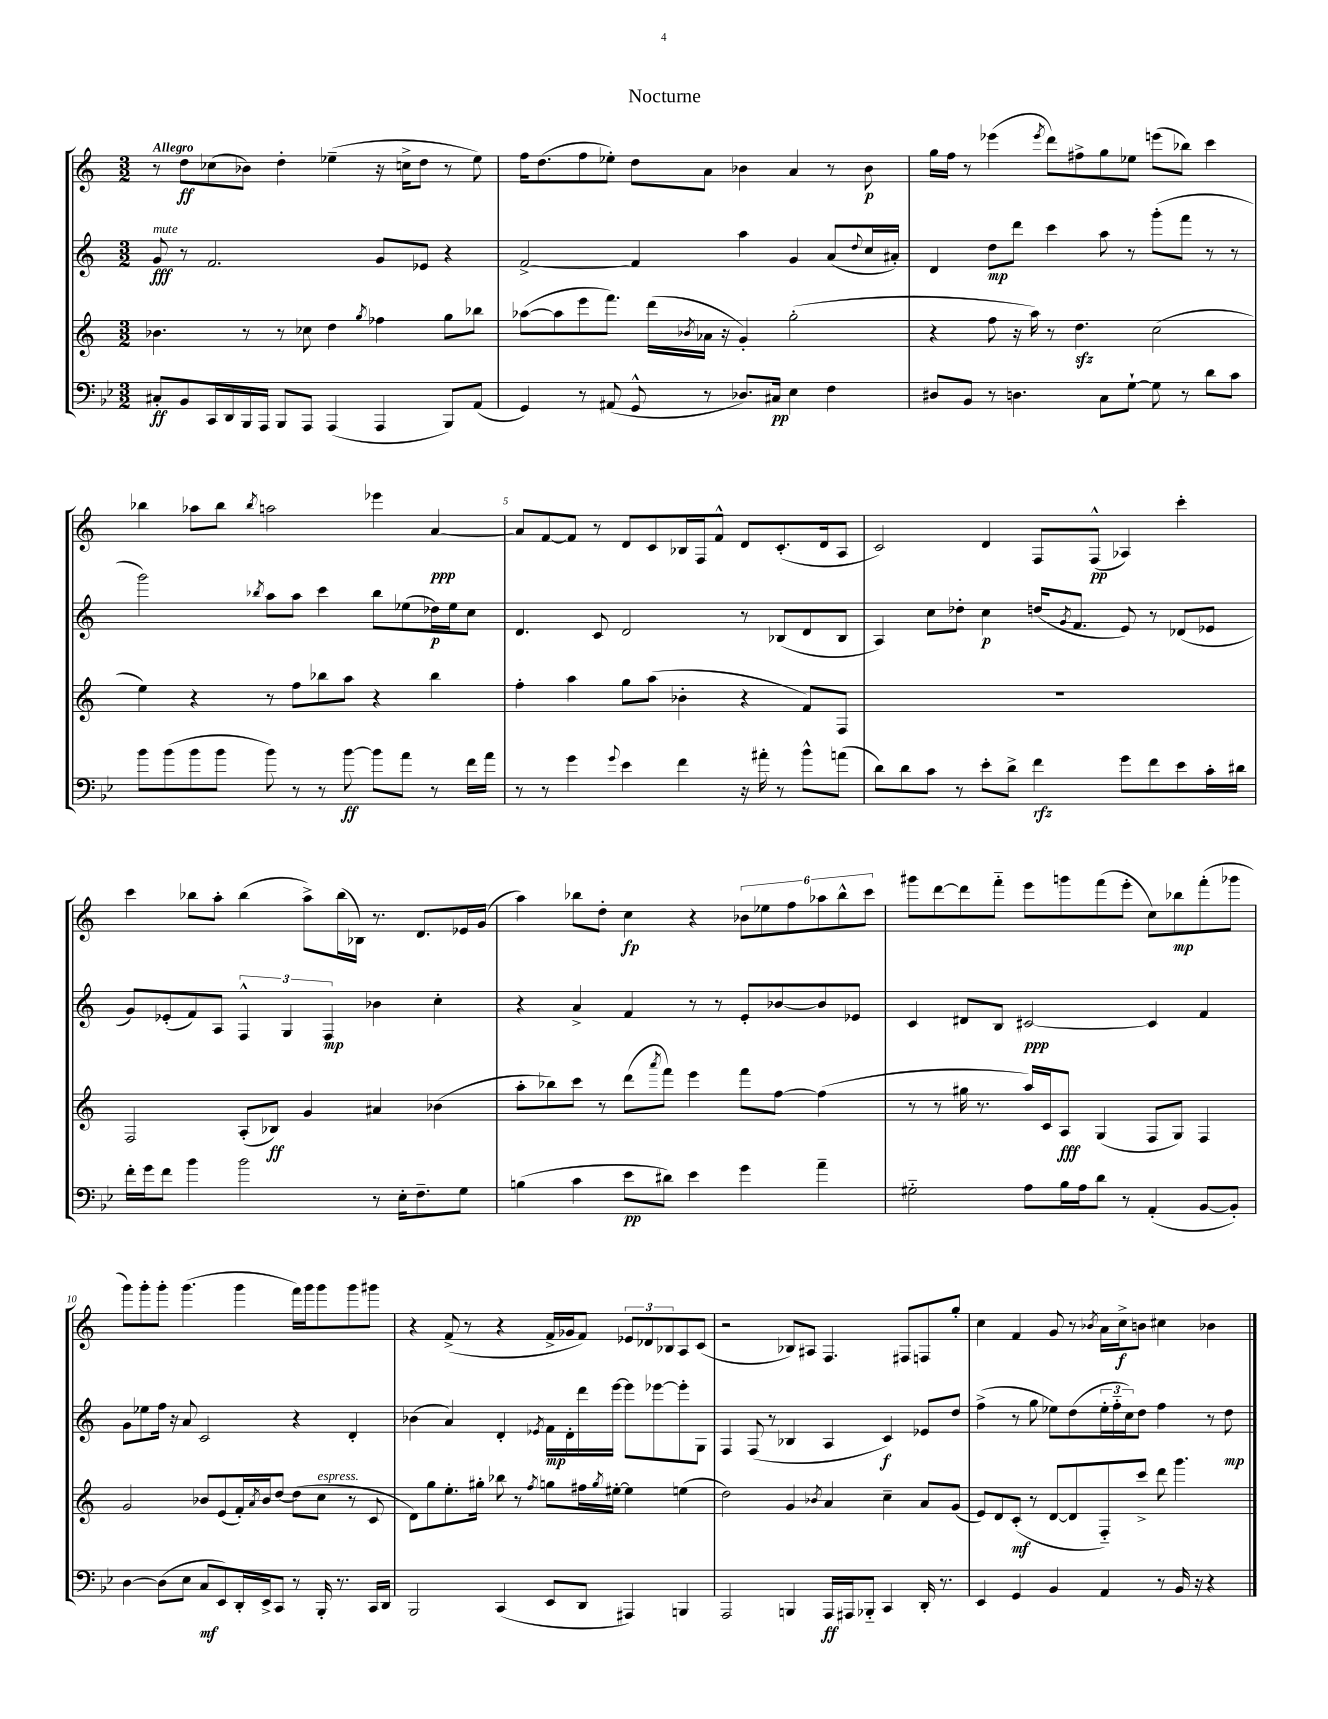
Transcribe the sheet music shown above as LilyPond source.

\header { title = "Nocturne" }
<<
\new StaffGroup <<
\new Staff = "s0" {
    \clef treble \key c \major \numericTimeSignature \time 3/2 \tempo "Allegro"
    r8 d''8\ff ces''8( bes'8) d''4-. ees''4--( r16 c''16-> d''8 r8 ees''8) |
    f''16 d''8.( f''8 ees''8-.) d''8 a'8 bes'4 a'4 r8 bes'8\p |
    g''16 f''16 r8 ees'''4( \acciaccatura { ees'''8 } d'''8) fis''8-> g''8 ees''8 e'''8( bes''8) c'''4 |
    bes''4 aes''8 bes''8 \acciaccatura { bes''8 } a''2 ees'''4 a'4~\ppp |
    a'8 f'8~ f'8 r8 d'8 c'8 bes16 f16 f'8-^ d'8 c'8.-.( d'16 a8 |
    c'2) d'4 f8 f8-^\pp( aes4) c'''4-. |
    c'''4 bes''8 a''8-. bes''4( a''8->) bes''16( bes16) r8. d'8. ees'16 g'16( |
    a''4) bes''8 d''8-. c''4\fp r4 \tuplet 6/4 { bes'8 ees''8 f''8 aes''8 bes''8-^ c'''8 } |
    gis'''8 d'''8~ d'''8 f'''8-_ e'''8 g'''8 f'''8( e'''8-. c''8) bes''8\mp f'''8-.( ges'''8 |
    g'''8) g'''8-. g'''8-. g'''4.( g'''4 f'''16) g'''16 g'''8 g'''8 gis'''8 |
    r4 f'8->( r8 r4 f'16-> ges'16 f'8) \tuplet 3/2 { ees'8 des'8 bes8 } a8 c'8( |
    r2 bes8) ais8 f4. fis8 f8 g''8-. |
    c''4 f'4 g'8 r8 \acciaccatura { bes'8 } a'16 c''16->\f b'8 cis''4 bes'4 \bar "|." |
}
\new Staff = "s1" {
    \clef treble \key c \major \numericTimeSignature \time 3/2
    g'8\fff^\markup { \italic "mute" } r8 f'2. g'8 ees'8 r4 |
    f'2~-> f'4 a''4 g'4 a'8( \appoggiatura { d''8 } c''16 ais'16-.) |
    d'4 d''8\mp d'''8 c'''4 a''8 r8 g'''8-.( f'''8 r8 r8 |
    g'''2) \acciaccatura { bes''8 } a''8 a''8 c'''4 bes''8 ees''8( des''16\p) ees''16 c''8 |
    d'4. c'8 d'2 r8 bes8( d'8 bes8 |
    a4) c''8 des''8-. c''4\p d''16( \acciaccatura { g'8 } f'8. e'8) r8 des'8( ees'8 |
    g'8) ees'8-.( f'8) a8 \tuplet 3/2 { f4-^ g4 f4\mp } bes'4 c''4-. |
    r4 a'4-> f'4 r8 r8 e'8-. bes'8~ bes'8 ees'8 |
    c'4 dis'8 b8 cis'2~\ppp cis'4 f'4 |
    g'8 ees''8 f''16 r16 a'8 c'2 r4 d'4-. |
    bes'4( a'4) d'4-. \acciaccatura { ees'8 } f'16\mp d'16-. d'''16 e'''16~ e'''8 ees'''8~ ees'''8-. g8 |
    f4 f8( r8 bes4 a4 c'4\f) ees'8 d''8 |
    f''4->( r8 g''8 ees''8) d''8( \tuplet 3/2 { ees''16-. f''16-_ c''16) } d''8 f''4 r8 d''8\mp \bar "|." |
}
\new Staff = "s2" {
    \clef treble \key c \major \numericTimeSignature \time 3/2
    bes'4. r8 r8 ces''8 d''4 \acciaccatura { g''8 } fes''4 g''8 bes''8 |
    aes''8~( aes''8 e'''8 f'''8.) d'''16( \acciaccatura { bes'8 } aes'16 r16 g'4-.) g''2-.( |
    r4 f''8 r16 a''16) r8 d''4.\sfz c''2( |
    e''4) r4 r8 f''8 bes''8 a''8 r4 bes''4 |
    f''4-. a''4 g''8 a''8( bes'4-. r4 f'8) f8 |
    R1. |
    f2 a8-.( bes8\ff) g'4 ais'4 bes'4( |
    a''8-. bes''8) c'''8 r8 d'''8( \acciaccatura { a'''8 } f'''8) e'''4 f'''8 f''8~ f''4( |
    r8 r8 gis''16 r8. a''16) c'16 a8\fff g4( f8 g8) f4 |
    g'2 bes'8 e'8( f'16-.) \acciaccatura { a'8 } bes'16 d''8~ d''8( c''8^\markup { \italic "espress." } r8 c'8 |
    d'8) g''8 e''8.-. gis''16-. bes''8 r8 \acciaccatura { f''8 } g''8 fis''16 \acciaccatura { g''8 } eis''16~-. eis''4 e''4( |
    d''2) g'4 \acciaccatura { bes'8 } a'4 c''4-- a'8 g'8( |
    e'8) d'8 c'8-.\mf( r8 d'8~ d'8 f8-_) c'''8-> d'''8 g'''4. \bar "|." |
}
\new Staff = "s3" {
    \clef bass \key bes \major \numericTimeSignature \time 3/2
    cis8-.\ff bes,8 c,16 d,16 bes,,16 a,,16 bes,,8 a,,8 a,,4( a,,4 bes,,8) a,8( |
    g,4) r8 ais,8( g,8-^ r8 des8.) cis16\pp ees4 f4 |
    dis8 bes,8 r8 d4. c8 g8~-! g8 r8 d'8 c'8 |
    bes'8 bes'8( bes'8 bes'8 bes'8) r8 r8 bes'8~\ff bes'8 a'8 r8 f'16 a'16 |
    r8 r8 g'4 \appoggiatura { g'8 } ees'4 f'4 r16 ais'16-. r8 bes'8-^ a'8( |
    d'8) d'8 c'8 r8 ees'8-. d'8-> f'4\rfz g'8 f'8 ees'8 c'16-. dis'16 |
    f'16-. g'16 f'8 bes'4 bes'2 r8 ees16-. f8.-- g8 |
    b4( c'4 ees'8\pp dis'8) ees'4 g'4 a'4-- |
    gis2-_ a8 bes16 a16 d'8 r8 a,4-.( bes,8~ bes,8-.) |
    d4~ d8( ees8 c8\mf ees,8) d,16-. ees,16-> c,8 r8 bes,,16-. r8. c,16 d,16 |
    bes,,2 c,4( ees,8 d,8 ais,,4) b,,4 |
    a,,2 b,,4 a,,16\ff ais,,16 bes,,8-_ c,4 d,16-. r8. |
    ees,4 g,4 bes,4 a,4 r8 bes,16 r16 r4 \bar "|." |
}
>>
>>
\layout { \context { \Score \override BarNumber.break-visibility = ##(#f #t #t) barNumberVisibility = #(every-nth-bar-number-visible 5) } }
